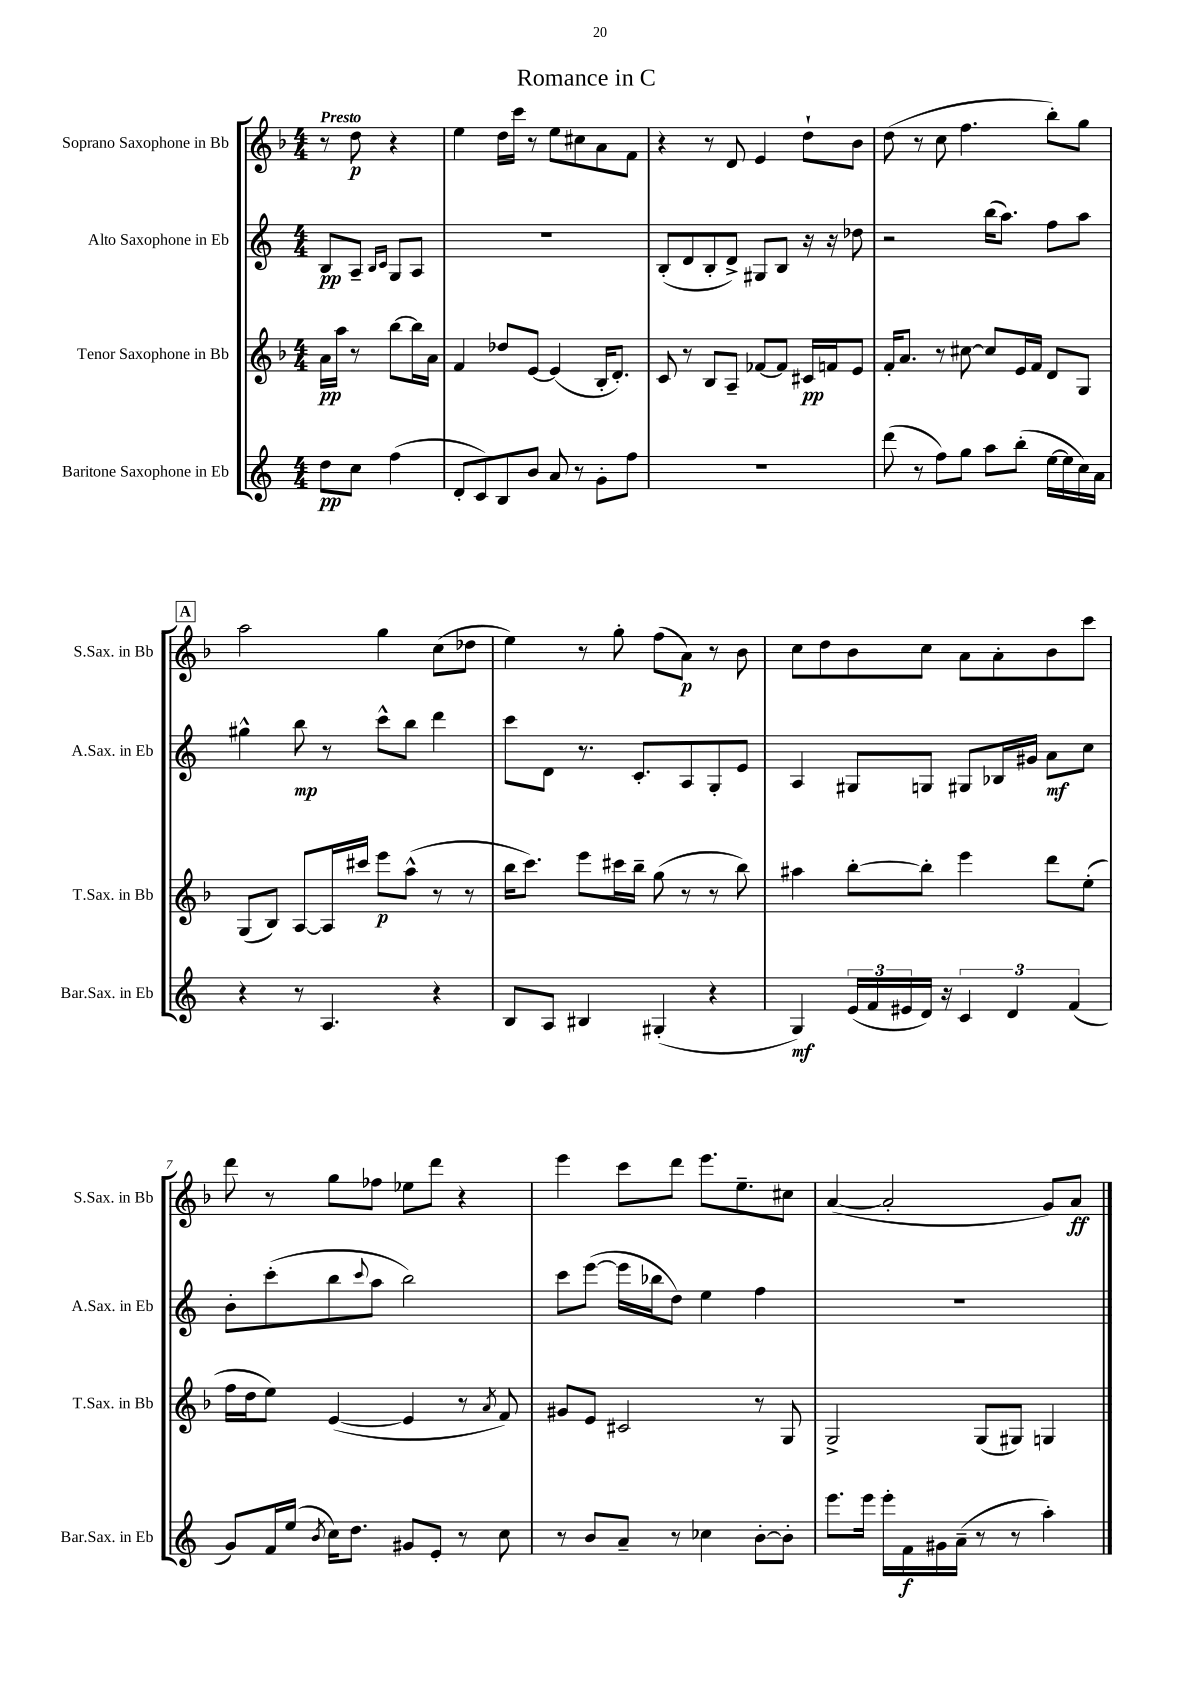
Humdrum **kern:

**kern	**dynam	**kern	**dynam	**kern	**dynam	**kern	**dynam
*part4	*part4	*part3	*part3	*part2	*part2	*part1	*part1
*staff4	*staff4	*staff3	*staff3	*staff2	*staff2	*staff1	*staff1
*I"Baritone Saxophone in Eb	*	*I"Tenor Saxophone in Bb	*	*I"Alto Saxophone in Eb	*	*I"Soprano Saxophone in Bb	*
*I'Bar.Sax. in Eb	*	*I'T.Sax. in Bb	*	*I'A.Sax. in Eb	*	*I'S.Sax. in Bb	*
*clefG2	*	*clefG2	*	*clefG2	*	*clefG2	*
*k[]	*	*k[b-]	*	*k[]	*	*k[b-]	*
*M4/4	*	*M4/4	*	*M4/4	*	*M4/4	*
=	=	=	=	=	=	=	=
!	!	!	!	!	!	!LO:TX:a:B:t=Presto	!
8dd\L	pp	16a\LL	pp	8B/L	pp	8r	.
.	.	16aa\JJ	.	.	.	.	.
8cc\J	.	8r	.	8A~/J	.	8dd\	p
.	.	.	.	16qqB/LL	.	.	.
.	.	.	.	16qqc/JJ	.	.	.
(4ff\	.	[8bb-\L	.	8G/L	.	4r	.
.	.	16bb-\L]	.	8A/J	.	.	.
.	.	16a\JJ	.	.	.	.	.
=1	=1	=1	=1	=1	=1	=1	=1
8d'/L	.	4f/	.	1r	.	4ee\	.
8c/)	.	.	.	.	.	.	.
8B/	.	8dd-X/L	.	.	.	16dd\LL	.
.	.	.	.	.	.	16ccc\JJ	.
8b/J	.	[8e/J	.	.	.	8r	.
8a/	.	(4e/]	.	.	.	8ee\L	.
8r	.	.	.	.	.	8cc#X\	.
8g'\L	.	16B-'/KL	.	.	.	8a\	.
.	.	8.d'/J)	.	.	.	.	.
8ff\J	.	.	.	.	.	8f\J	.
=2	=2	=2	=2	=2	=2	=2	=2
1r	.	8c/	.	(8B'/L	.	4r	.
.	.	8r	.	8d/	.	.	.
.	.	8B-/L	.	8B'/	.	8r	.
.	.	8A~/J	.	8d^/J)	.	8d/	.
.	.	[8f-X/L	.	8G#X/L	.	4e/	.
.	.	8f-/J]	.	8B/J	.	.	.
.	.	16c#X/LL	pp	16r	.	8dd`\L	.
.	.	16fn/J	.	16r	.	.	.
.	.	8e/J	.	8dd-X\	.	8b-\J	.
=3	=3	=3	=3	=3	=3	=3	=3
(8ddd\	.	16f'/KL	.	2r	.	(8dd\	.
.	.	8.a/J	.	.	.	.	.
8r	.	.	.	.	.	8r	.
8ff\L)	.	8r	.	.	.	8cc\	.
8gg\J	.	[8cc#X\	.	.	.	4.ff\	.
8aa\L	.	8cc#/L]	.	(16bb\KL	.	.	.
.	.	.	.	8.aa\J)	.	.	.
(8bb'\J	.	16e/L	.	.	.	.	.
.	.	16f/JJ	.	.	.	.	.
[16ee\LL	.	8d/L	.	8ff\L	.	8bb-'\L)	.
16ee\]	.	.	.	.	.	.	.
16cc\)	.	8G/J	.	8aa\J	.	8gg\J	.
16a\JJ	.	.	.	.	.	.	.
!!LO:LB:g=z
!!LO:REH:place=s1:t=A
=4	=4	=4	=4	=4	=4	=4	=4
4r	.	(8G/L	.	4gg#X^^\	.	2aa\	.
.	.	8B-/J)	.	.	.	.	.
8r	.	[8A/L	.	8bb\	mp	.	.
4.A/	.	16A/L]	.	8r	.	.	.
.	.	16ccc#X/JJ	.	.	.	.	.
.	.	8eee\L	p	8ccc^^\L	.	4gg\	.
.	.	(8aa^^\J	.	8bb\J	.	.	.
4r	.	8r	.	4ddd\	.	(8cc\L	.
.	.	8r	.	.	.	8dd-X\J	.
=5	=5	=5	=5	=5	=5	=5	=5
8B/L	.	16bb-\KL	.	8ccc\L	.	4ee\)	.
.	.	8.ccc\J)	.	.	.	.	.
8A/J	.	.	.	8d\J	.	.	.
4B#X/	.	8eee\L	.	8.r	.	8r	.
.	.	16ccc#X\L	.	.	.	8gg'\	.
.	.	16bb-~\JJ	.	8.c'/L	.	.	.
(4G#X'/	.	(8gg\	.	.	.	(8ff\L	.
.	.	8r	.	8A/	.	8a\J)	p
4r	.	8r	.	8G'/	.	8r	.
.	.	8bb-\)	.	8e/J	.	8b-\	.
=6	=6	=6	=6	=6	=6	=6	=6
4G/)	mf	4aa#X\	.	4A/	.	8cc\L	.
.	.	.	.	.	.	8dd\	.
(24e/LL	.	[8bb-'\L	.	8G#X/L	.	8b-\	.
24f/	.	.	.	.	.	.	.
24e#X/	.	.	.	.	.	.	.
16d/JJ)	.	8bb-'\J]	.	8Gn/J	.	8cc\J	.
16r	.	.	.	.	.	.	.
6c/	.	4eee\	.	8G#X/L	.	8a\L	.
.	.	.	.	16B-X/L	.	8a'\	.
6d/	.	.	.	.	.	.	.
.	.	.	.	16g#X/JJ	.	.	.
.	.	8ddd\L	.	8a\L	mf	8b-\	.
(6f/	.	.	.	.	.	.	.
.	.	(8ee'\J	.	8cc\J	.	8ccc\J	.
!!LO:LB:g=z
=7	=7	=7	=7	=7	=7	=7	=7
8g/L)	.	16ff\LL	.	8b'\L	.	8ddd\	.
.	.	16dd\J	.	.	.	.	.
16f/L	.	8ee\J)	.	(8ccc'\	.	8r	.
(16ee/JJ	.	.	.	.	.	.	.
8qb/	.	.	.	.	.	.	.
16cc\KL)	.	([4e/	.	8bb\	.	8gg\L	.
8.dd\J	.	.	.	.	.	.	.
.	.	.	.	8qqccc/	.	.	.
.	.	.	.	8aa\J	.	8ff-X\J	.
8g#X/L	.	4e/]	.	2bb\)	.	8ee-X\L	.
8e'/J	.	.	.	.	.	8ddd\J	.
8r	.	8r	.	.	.	4r	.
.	.	8qa/	.	.	.	.	.
8cc\	.	8f/)	.	.	.	.	.
=8	=8	=8	=8	=8	=8	=8	=8
8r	.	8g#X/L	.	8ccc\L	.	4eee\	.
8b/L	.	8e/J	.	([8eee\J	.	.	.
8a~/J	.	2c#X/	.	16eee\LL]	.	8ccc\L	.
.	.	.	.	16bb-X\J	.	.	.
8r	.	.	.	8dd\J)	.	8ddd\J	.
4cc-X\	.	.	.	4ee\	.	8.eee\L	.
.	.	.	.	.	.	8.ee~\	.
[8b'\L	.	8r	.	4ff\	.	.	.
8b'\J]	.	8G/	.	.	.	8cc#X\J	.
=9	=9	=9	=9	=9	=9	=9	=9
8.eee\L	.	2G^/	.	1r	.	([4a/	.
16eee\Jk	.	.	.	.	.	.	.
16eee'\LL	.	.	.	.	.	2a'/]	.
16f\	f	.	.	.	.	.	.
16g#X\	.	.	.	.	.	.	.
(16a~\JJ	.	.	.	.	.	.	.
8r	.	(8G/L	.	.	.	.	.
8r	.	8G#X/J)	.	.	.	.	.
4aa'\)	.	4Gn/	.	.	.	8g/L)	.
.	.	.	.	.	.	8a/J	ff
==	==	==	==	==	==	==	==
*-	*-	*-	*-	*-	*-	*-	*-
